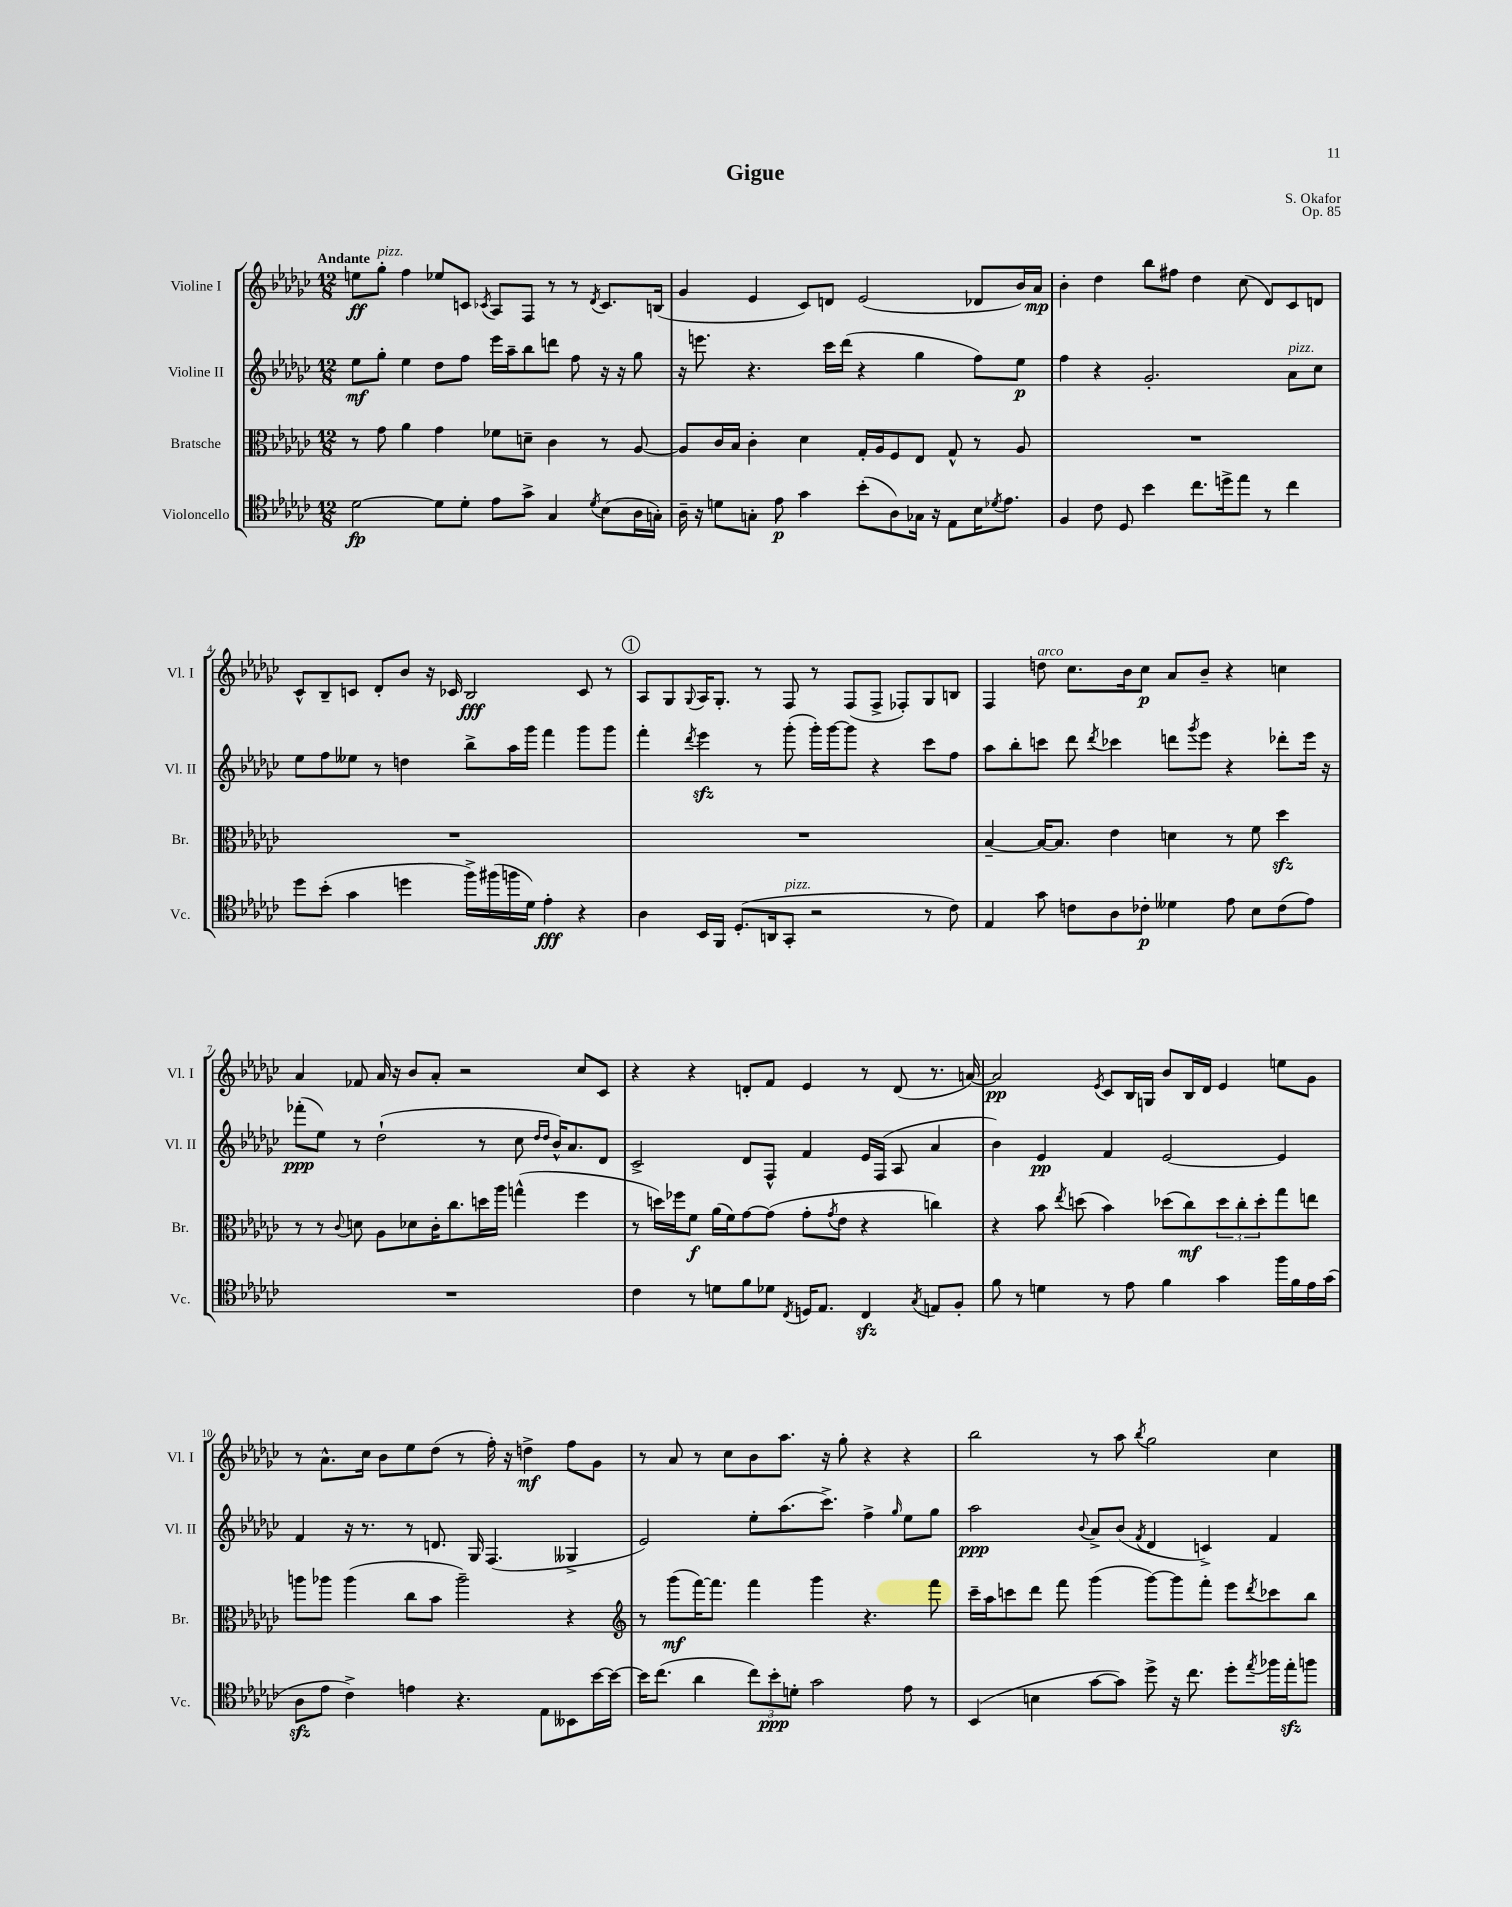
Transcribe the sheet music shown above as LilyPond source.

\header { title = "Gigue" composer = "S. Okafor" opus = "Op. 85" }
<<
\new StaffGroup <<
\new Staff = "s0" \with { instrumentName = "Violine I" shortInstrumentName = "Vl. I" } {
    \clef treble \key ges \major \numericTimeSignature \time 12/8 \tempo "Andante"
    e''8\ff ges''8-.^\markup { \italic "pizz." } f''4 ees''8 c'8 \acciaccatura { ces'8 } aes8 f8 r8 r8 \acciaccatura { des'8 } ces'8. b16( |
    ges'4 ees'4 ces'8) d'8 ees'2( des'8 bes'16) aes'16\mp |
    bes'4-. des''4 bes''8 fis''8 des''4 ces''8( des'8) ces'8 d'8 |
    ces'8-^ bes8-- c'8 des'8-. bes'8 r16 ces'16 bes2\fff ces'8 r8 |
    \mark \markup { \circle "1" } aes8 ges8 \appoggiatura { ges8 } aes16 ges8.-. r8 f8 r8 f8( f8-> fes8-.) ges8 b8 |
    f4 d''8^\markup { \italic "arco" } ces''8. bes'16 ces''8\p aes'8 bes'8-- r4 c''4 |
    aes'4 fes'8 aes'16 r16 bes'8 aes'8-. r2 ces''8 ces'8 |
    r4 r4 d'8-. f'8 ees'4 r8 d'8( r8. a'16~) |
    a'2\pp \acciaccatura { ees'8 } ces'8 bes16 g16 bes'8 bes16 des'16 ees'4 e''8 ges'8 |
    r8 aes'8.-^ ces''16 bes'8 ees''8 des''8( r8 f''16-.) r16 d''4->\mf f''8 ges'8 |
    r8 aes'8 r8 ces''8 bes'8 aes''8. r16 ges''8-. r4 r4 |
    bes''2 r8 aes''8 \acciaccatura { bes''8 } ges''2 ces''4 \bar "|." |
}
\new Staff = "s1" \with { instrumentName = "Violine II" shortInstrumentName = "Vl. II" } {
    \clef treble \key ges \major \numericTimeSignature \time 12/8
    ees''8\mf ges''8-. ees''4 des''8 f''8 ees'''16 aes''16-- bes''8 d'''8 f''8 r16 r16 ges''8 |
    r16 e'''8. r4. ces'''16 des'''16( r4 ges''4 f''8) ees''8\p |
    f''4 r4 ges'2.-. aes'8^\markup { \italic "pizz." } ces''8 |
    ees''8 f''8 eeses''8 r8 d''4 bes''8-> aes''16 ges'''16 f'''4 ges'''8 ges'''8 |
    \mark \markup { \circle "1" } f'''4-. \acciaccatura { des'''8 } ees'''4\sfz r8 ges'''8-.( ges'''16-.) ges'''16~ ges'''8 r4 ces'''8 f''8 |
    aes''8 bes''8-. c'''8 des'''8 \acciaccatura { des'''8 } ces'''4 d'''8 \acciaccatura { ges'''8 } ees'''8 r4 des'''8-. ees'''16 r16 |
    fes'''8-.\ppp( ees''8) r8 des''2-!( r8 ces''8 \grace { des''16 des''16 } bes'16-^) aes'8. des'8 |
    ces'2-> des'8 f8-^ f'4 ees'16 f16( aes8 aes'4 |
    bes'4) ees'4\pp f'4 ees'2~ ees'4 |
    f'4 r16 r8. r8 d'8. ges16 f4.( geses4-> |
    ees'2) ees''8-. aes''8.( ces'''8.->) f''4-> \grace { ges''16 } ees''8 ges''8 |
    aes''2\ppp \appoggiatura { bes'8 } aes'8-> bes'8( \acciaccatura { f'8 } des'4 c'4->) f'4 \bar "|." |
}
\new Staff = "s2" \with { instrumentName = "Bratsche" shortInstrumentName = "Br." } {
    \clef alto \key ges \major \numericTimeSignature \time 12/8
    r8 ges'8 aes'4 ges'4 fes'8 d'8-- ces'4 r8 aes8~ |
    aes8 ces'16 bes16 ces'4-. des'4 ges16-. aes16 f8 ees8 ges8-^ r8 aes8 |
    R1. |
    R1. |
    \mark \markup { \circle "1" } R1. |
    bes4~-- bes16~ bes8. ees'4 d'4 r8 f'8 des''4\sfz |
    r8 r8 \appoggiatura { ces'8 } d'8 aes8 des'8 ces'16-. ces''8. d''16 aes''16 g''4-^( f''4 |
    r8 d''16) fes''16 f'8\f aes'16( f'16) ges'8~ ges'8( ges'8-. \acciaccatura { ges'8 } ees'8 r4 c''4) |
    r4 bes'8 \acciaccatura { ees''8 } d''8( bes'4) des''8( ces''8\mf) \tuplet 3/2 { des''8 ces''8-. des''8-. } ges''8 e''8 |
    a''8 aes''8 aes''4( ces''8 bes'8 aes''2--) r4 |
    \clef treble r8 ges'''8\mf( f'''16~) f'''8. f'''4 ges'''4 r4. f'''8 |
    ces'''16-- aes''16 c'''8 des'''8 f'''8 ges'''4( ges'''8~) ges'''8 f'''8-. ees'''8 \acciaccatura { des'''8 } ces'''8 bes''8 \bar "|." |
}
\new Staff = "s3" \with { instrumentName = "Violoncello" shortInstrumentName = "Vc." } {
    \clef tenor \key ges \major \numericTimeSignature \time 12/8
    des'2~\fp des'8 des'8-. ees'8 ges'8-> ges4 \acciaccatura { des'8 } bes8( aes16 g16-.) |
    aes16-- r16 d'8 g8-. ees'8\p ges'4 bes'8-.( aes8) ges16 r16 ees8 bes16 \acciaccatura { des'8 } ees'8. |
    f4 ces'8 des8 bes'4 ces''8. d''16-> ees''8 r8 ces''4 |
    des''8 bes'8-.( ges'4 d''4 f''16->) fis''16( f''16 des'16) ees'4-.\fff r4 |
    \mark \markup { \circle "1" } aes4 bes,16 f,16 des8.-.( a,16 ges,8-.^\markup { \italic "pizz." } r2 r8 ces'8) |
    ees4 ges'8 c'8 aes8 ces'8-.\p deses'4 ees'8 bes8 ces'8( ees'8) |
    R1. |
    ces'4 r8 d'8 f'8 des'8 \acciaccatura { ces8 } d16 ees8. ces4\sfz \acciaccatura { ges8 } e8 f8-. |
    f'8 r8 d'4 r8 ees'8 f'4 ges'4 f''16 f'16 ees'16 ges'16( |
    aes8\sfz ees'8 ces'4->) e'4 r4. ees8 beses,8 bes'16~ bes'16~ |
    bes'16 ces''8.( aes'4 \tuplet 3/2 { ces''8) bes'8-.\ppp d'8-. } ges'2 ees'8 r8 |
    bes,4( b4 ges'8~ ges'8) des''8-> r16 ces''8. des''8-. \acciaccatura { ees''8 } fes''16 ees''16-.\sfz f''8 \bar "|." |
}
>>
>>
